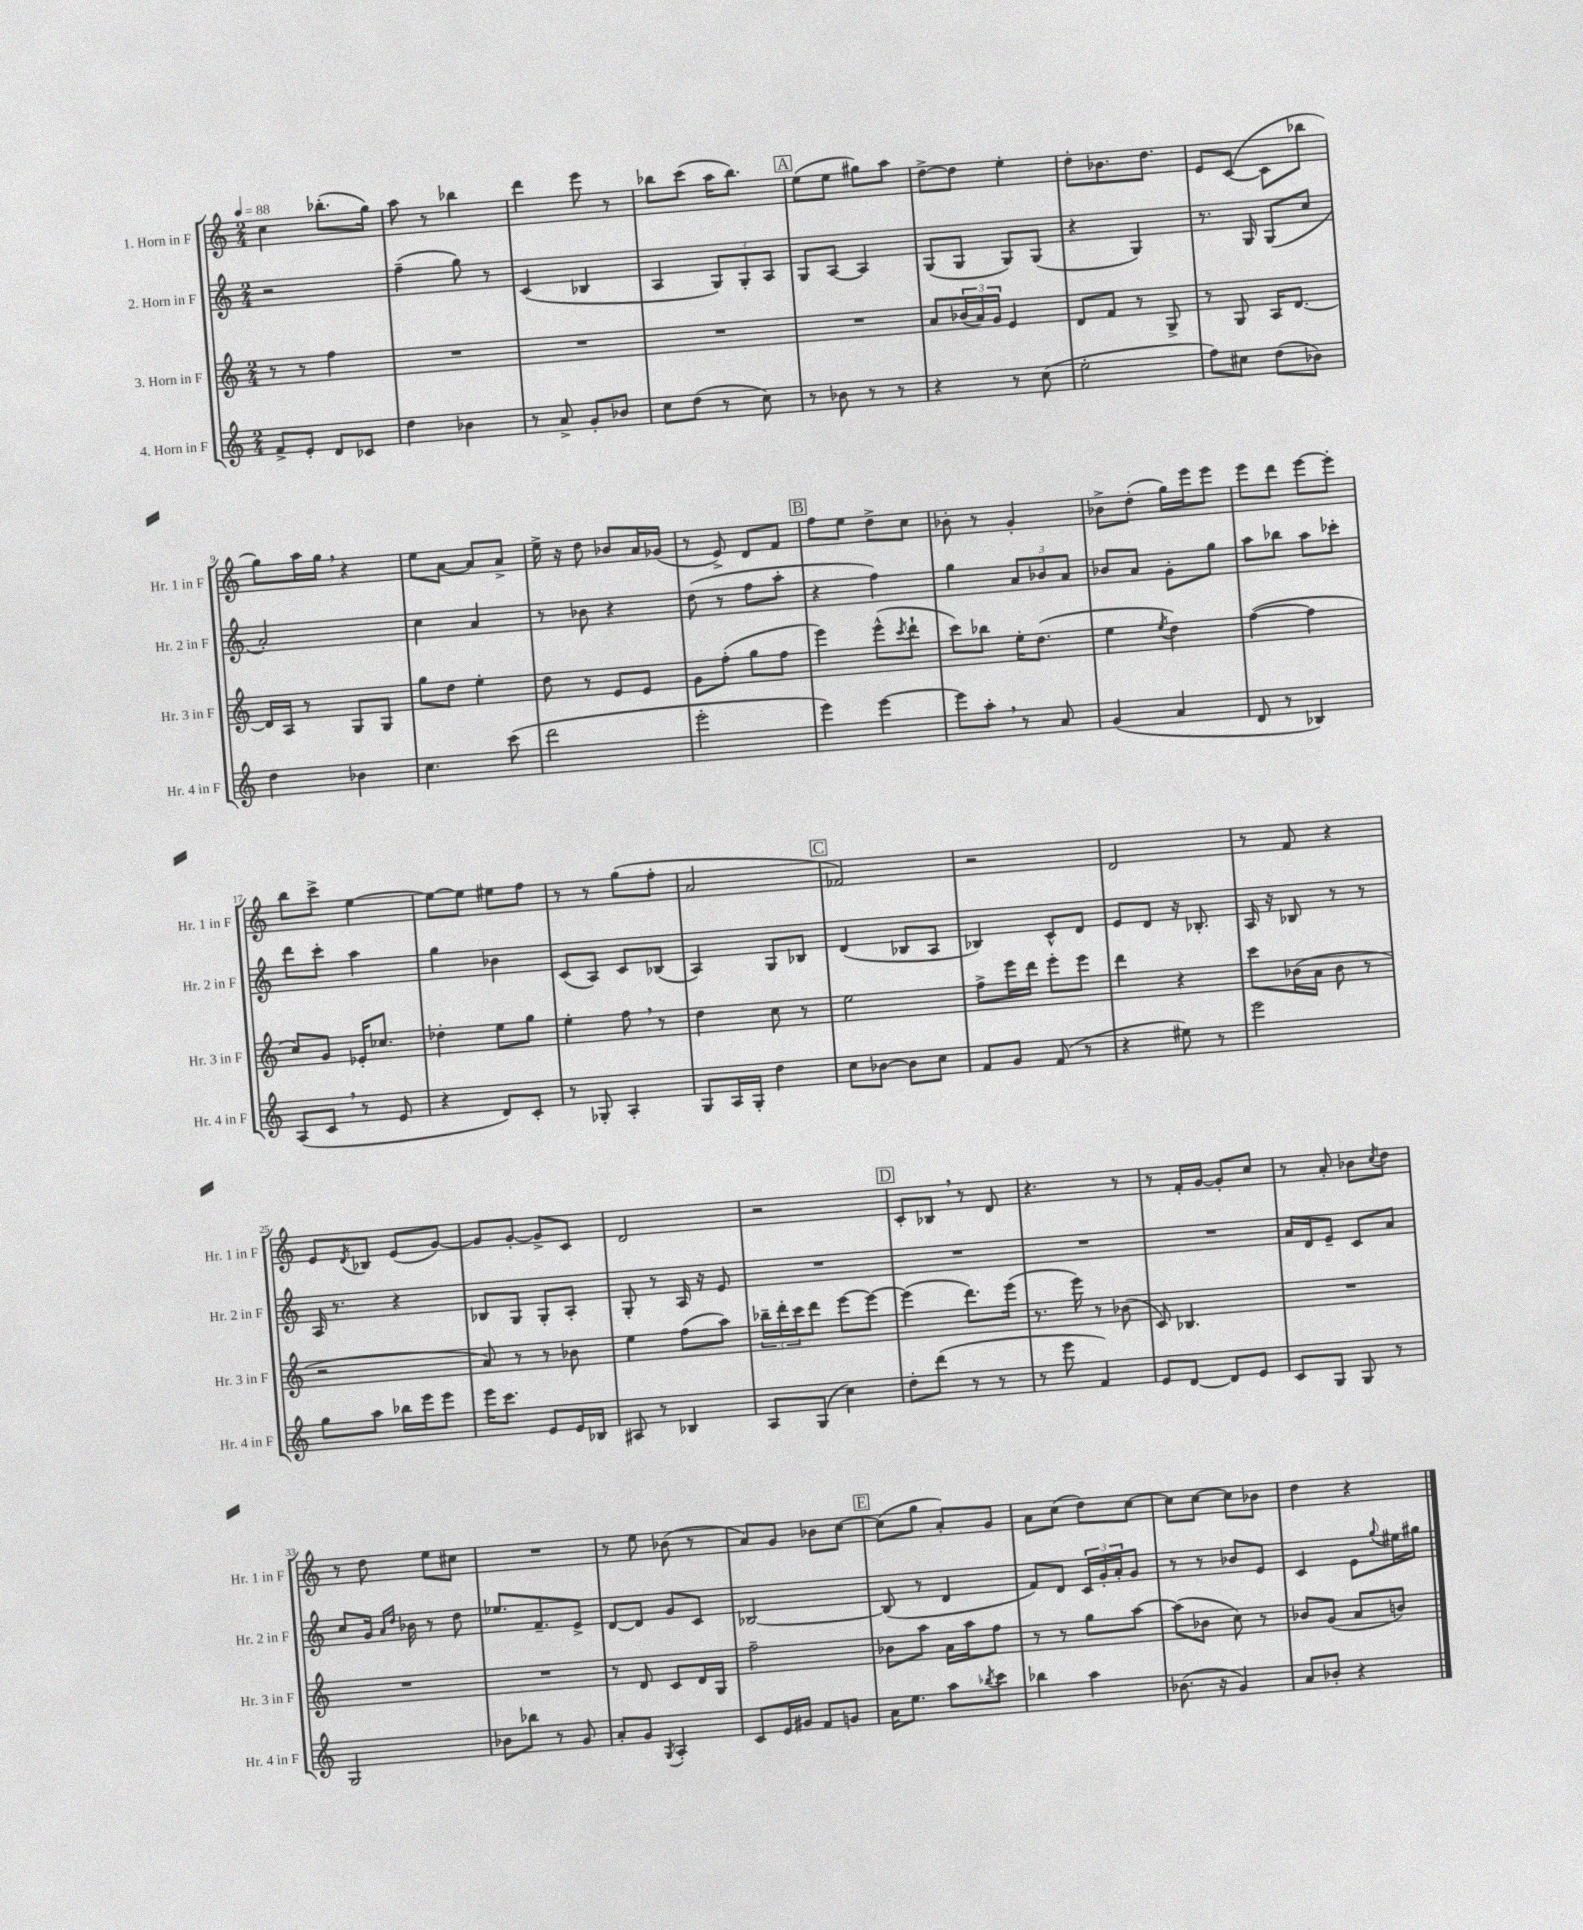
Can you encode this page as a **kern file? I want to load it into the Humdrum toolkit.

**kern	**kern	**kern	**kern
*staff4	*staff3	*staff2	*staff1
*clefG2	*clefG2	*clefG2	*clefG2
*k[]	*k[]	*k[]	*k[]
*M2/4	*M2/4	*M2/4	*M2/4
*MM88	*MM88	*MM88	*MM88
8f^	8r	2r	4cc
8e'	8r	.	.
8d	4ff	.	(8.bb-'
8c-	.	.	.
.	.	.	16gg)
=	=	=	=
4dd	2r	(4ff~	8aa
.	.	.	8r
4b-	.	8gg)	4bb-
.	.	8r	.
=	=	=	=
8r	2r	(4c	4ddd
8a^	.	.	.
8g'	.	4B-	8eee
8b-	.	.	8r
=	=	=	=
8cc	2r	4A	8bb-
(8dd	.	.	(8ccc
8r	.	12G)	16aa
.	.	.	8.bb-)
.	.	12G'	.
8cc)	.	.	.
.	.	12A	.
=	=	=	=
8r	2r	8G	(8ee
8b-	.	[8A	8ee
8r	.	4A]	8gg#)
8r	.	.	8aa
=	=	=	=
4r	8a	(8G	[8dd^
.	(24b-	8G	8dd]
.	24a)	.	.
.	24g	.	.
8r	4e	8G)	4ee'
(8cc	.	(8G	.
=	=	=	=
2ee'	8d	4r	8dd'
.	8f	.	8.b-
.	8r	4G)	.
.	.	.	8.dd
.	8G^	.	.
=	=	=	=
8ff)	8r	8.r	8e
8cc#	8G	.	([8c
.	.	16G	.
(8dd	16A	(8G	8c]
.	[8.d	.	.
8b-)	.	8cc	8bb-
=	=	=	=
4dd	16d]	2a')	8gg)
.	16A	.	.
.	8r	.	16aa
.	.	.	16gg
4b-	8G	.	4r
.	8G	.	.
=	=	=	=
4.cc	8gg	4cc	8ee
.	8dd	.	[8a
.	4ee'	4a	8a]
(8ccc	.	.	8a^
=	=	=	=
2ddd	8dd	8r	16ee^
.	.	.	16r
.	8r	8b-	8dd
.	8e	4r	8b-
.	8e	.	16a
.	.	.	(16g-
=	=	=	=
2eee'	8g	(8dd	8r
.	(8ff'	8r	8e^)
.	8gg	8ff	8d
.	8ff	8aa'	8f
=	=	=	=
4eee)	4eee)	4r	8ff
.	.	.	8ee
[4eee	(8eee^^	4ff)	8dd^
.	8qccc	.	.
.	8ddd`	.	8cc
=	=	=	=
8eee]	8ccc)	4gg	8b-'
8aa'	8bb-	.	8r
8r	16ee'	12a	4g'
.	(8.dd	.	.
.	.	12b-	.
8a	.	.	.
.	.	12a	.
=	=	=	=
(4g	4ee	8b-	8b-^
.	.	8a	(8dd'
.	8qee	.	.
4a	4dd)	8g'	16gg)
.	.	.	16eee
.	.	8gg	8eee
=	=	=	=
8d	([4ff	8aa	8eee
8r	.	8bb-	8ddd
4B-)	4ff]	8aa	[8eee
.	.	8ccc-'	8eee']
=	=	=	=
(8A	8cc)	8ddd	8bb
8c	8g	8ccc'	8ccc^
8r	16e-'	4aa	[4ee
.	8.cc-	.	.
8e	.	.	.
=	=	=	=
4r	4dd-'	4gg	8ee_
.	.	.	8ee]
8d)	8ee	4b-	8ee#
8c'	8gg	.	8ff
=	=	=	=
8r	4ee'	(8c	8r
8G-'	.	8A)	8r
4A'	8ff	8c	(8gg
.	8r	(8B-	8ff'
=	=	=	=
8G	4dd	4A)	2a
16A	.	.	.
16G'	.	.	.
4dd	8cc	8G	.
.	8r	8B-	.
=	=	=	=
8cc	2ee	(4d	2f-)
[8b-	.	.	.
8b-]	.	8B-	.
8cc	.	8A	.
=	=	=	=
8f	8ff^	4B-)	2r
8g	16eee	.	.
.	16ddd	.	.
(8f	8eee'	8c^^	.
8r	8eee	8d	.
=	=	=	=
4r	4ddd	8e	2d
.	.	8d	.
8ee#)	4r	16r	.
.	.	8.B-'	.
8r	.	.	.
=	=	=	=
2eee	8ccc	16A	8r
.	.	16r	.
.	(16b-	8B-	8f
.	16a	.	.
.	8b-	8r	4r
.	8r	8r	.
=	=	=	=
8gg	2r	16A	8e
.	.	8.r	.
.	.	.	8qd
8aa	.	.	8B-
16bb-	.	4r	(8e
16eee	.	.	.
8eee	.	.	[8g)
=	=	=	=
16eee	8a)	8B-	8g]
8.ccc	.	.	.
.	8r	8G	[8g'
8e	8r	8G'	8g^]
16e	8b-	8A'	8c
16B-	.	.	.
=	=	=	=
8A#	4ee	8G'	2d
8r	.	8r	.
4B-	(8ff	16A	.
.	.	16r	.
.	8aa)	8e	.
=	=	=	=
8A	24bb-~	2r	2r
.	24ddd'	.	.
.	24ccc	.	.
(8G	8ddd	.	.
4cc)	[8eee	.	.
.	8eee_	.	.
=	=	=	=
8dd'	(4eee]	2r	8c'
(8ddd	.	.	8B-
8r	8.ddd)	.	8r
8r	.	.	8d
.	(16eee	.	.
=	=	=	=
8r	8.r	2r	4.r
8eee	.	.	.
.	16eee)	.	.
4f)	8r	.	.
.	(8b-	.	8r
=	=	=	=
8e	8c)	2r	8r
[8d	4.B-	.	16f'
.	.	.	[16g
8d]	.	.	8g']
8e	.	.	8cc
=	=	=	=
8c	2r	16a	8r
.	.	16d	.
8G	.	8e~	8a'
8G	.	8c	8b-
.	.	.	8qcc
8r	.	8a	8dd
=	=	=	=
2G	2r	8cc	8r
.	.	16g	8dd
.	.	16qqa	.
.	.	16qqdd	.
.	.	16b-	.
.	.	8r	8ee
.	.	8dd	8cc#
=	=	=	=
8b-	2r	8.ee-	2r
8bb-	.	.	.
.	.	8.f~	.
8r	.	.	.
8g	.	8e^	.
=	=	=	=
8a'	8r	[8d	8r
8g	8d	8d]	8ee
8qG	.	.	.
4A'	8c	8g	(8b-
.	16d	8c	8r
.	16G	.	.
=	=	=	=
8c	2ff~	[2B-	8a)
16e	.	.	8g
16g#	.	.	.
8f	.	.	8b-
8g	.	.	[8cc
=	=	=	=
16a	8b-	(8B-]	(8cc]
8.ee	.	.	.
.	8aa	8r	8gg
8aa	16a	4d	8a')
.	16aa	.	.
8qbb-	.	.	.
8ccc	8ff	.	8g
=	=	=	=
4bb-	8r	8f)	8a
.	8r	8d	(8cc
4aa	8gg	24c	8dd)
.	.	24g'	.
.	.	24a'	.
.	[8aa	8g	[8cc
=	=	=	=
(8.b-	(8aa]	8r	8cc]
.	8b-	8r	[8cc
16r	.	.	.
4g)	8cc)	8b-	8cc]
.	8r	8e	8b-
=	=	=	=
8a	8b-	4c	4dd
8b-'	(8g	.	.
4r	8a	8e	4r
.	.	8qqgg	.
.	8b)	16ee#	.
.	.	16gg#	.
==	==	==	==
*-	*-	*-	*-
